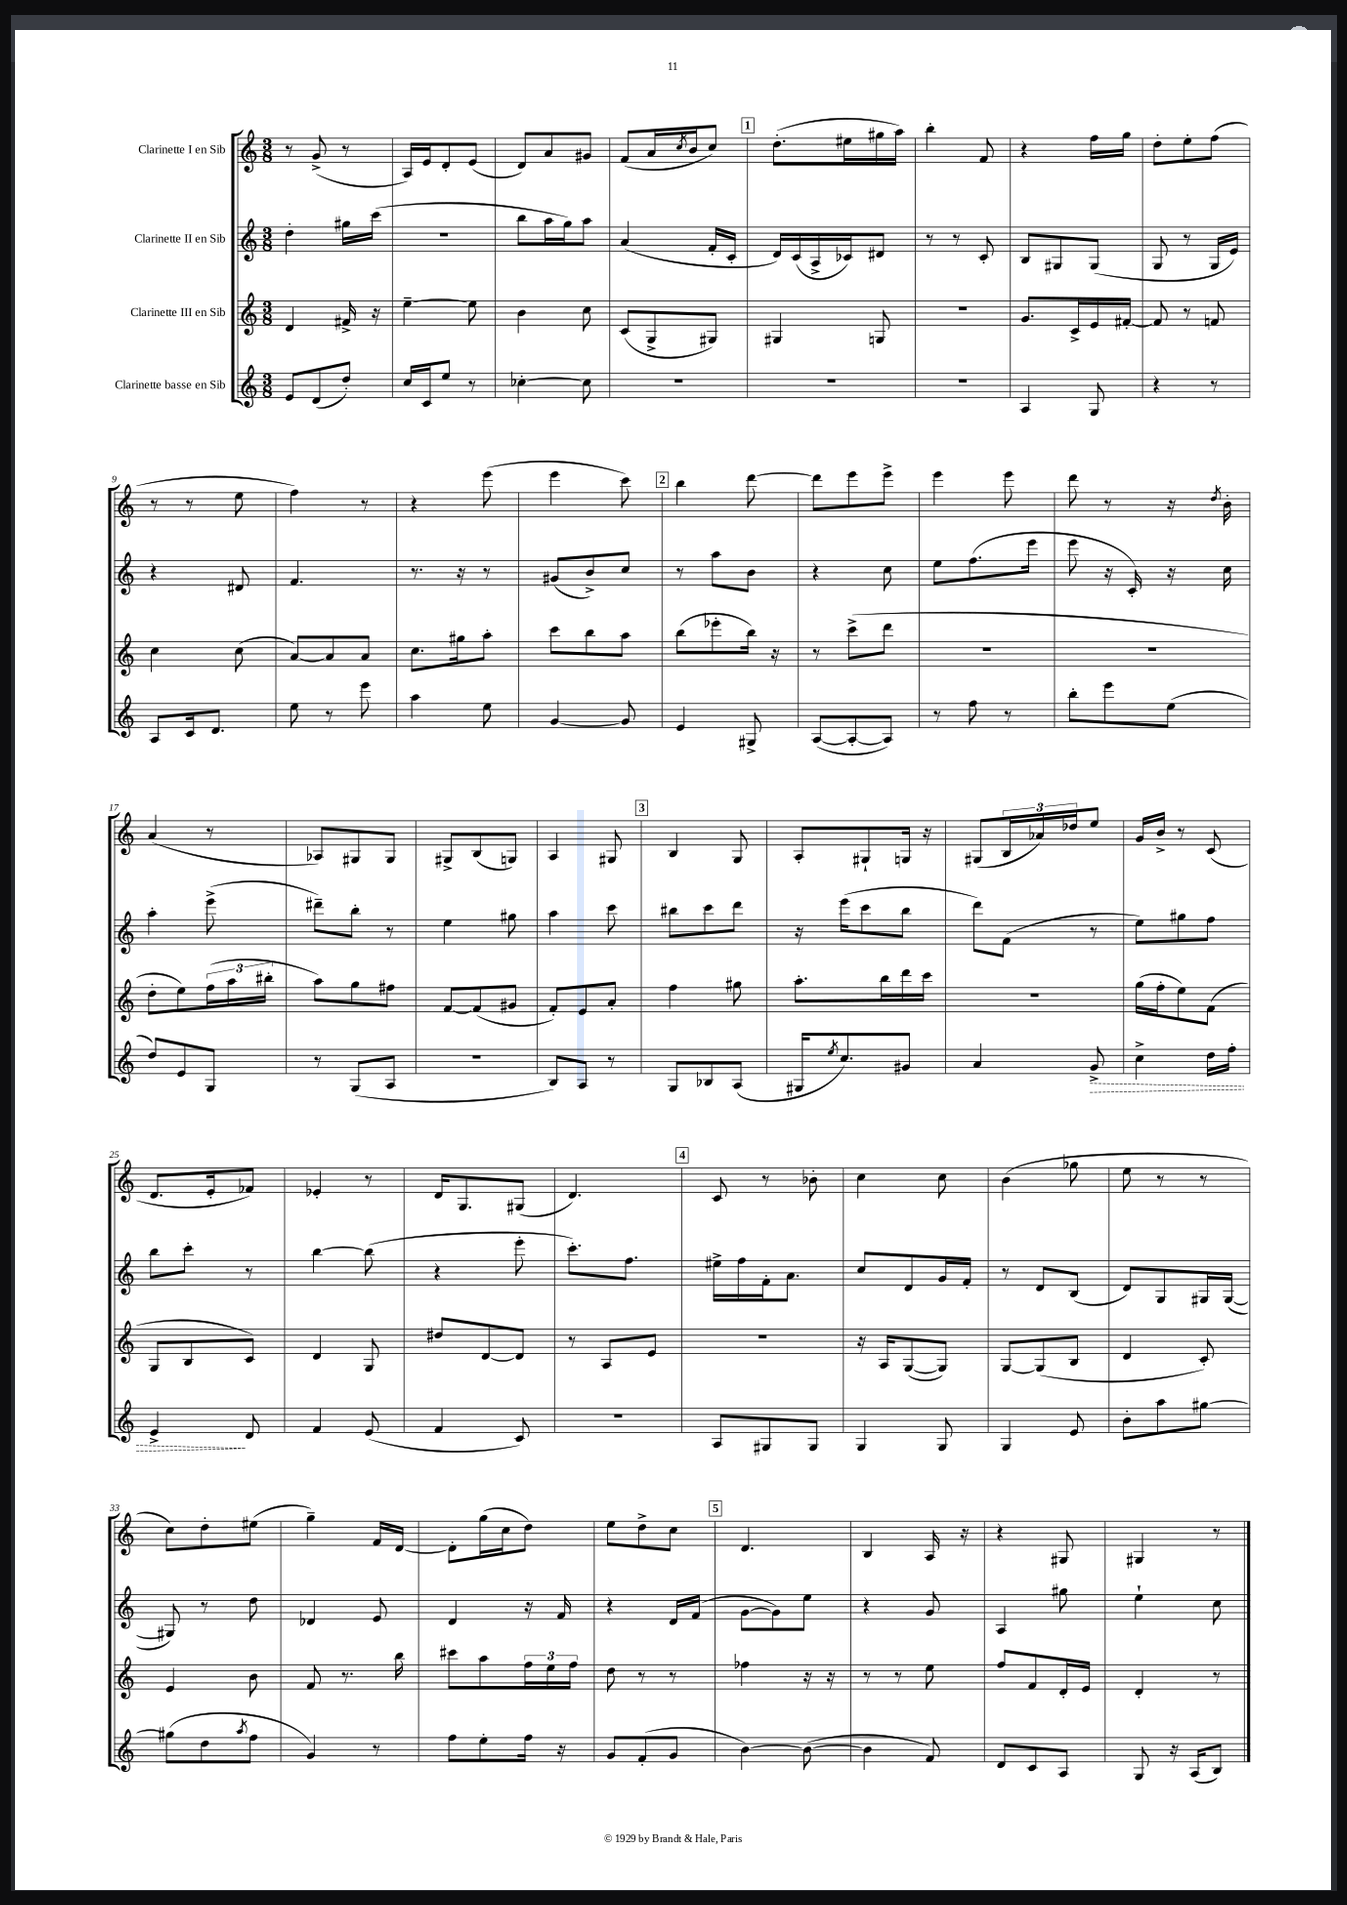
<<
\new StaffGroup <<
\new Staff = "s0" \with { instrumentName = "Clarinette I en Sib" } {
    \clef treble \key c \major \numericTimeSignature \time 3/8
    r8 g'8->( r8 |
    a16) e'16 d'8-. e'8( |
    d'8) a'8 gis'8 |
    f'8( a'16 \acciaccatura { c''8 } b'16 c''8) |
    \mark \markup { \box "1" } d''8.-.( eis''16 gis''16 a''16) |
    b''4-. f'8 |
    r4 f''16 g''16 |
    d''8-. e''8-. f''8( |
    r8 r8 e''8 |
    f''4) r8 |
    r4 e'''8( |
    e'''4 c'''8) |
    \mark \markup { \box "2" } b''4 d'''8~ |
    d'''8 e'''8 e'''8-> |
    e'''4 e'''8 |
    d'''8 r8 r16 \acciaccatura { d''8 } b'16-. |
    a'4( r8 |
    aes8) gis8 gis8 |
    gis8-> b8( g8) |
    a4 gis8 |
    \mark \markup { \box "3" } b4 g8 |
    a8-. gis8-! g16 r16 |
    gis8( \tuplet 3/2 { b16 aes'16) des''16 } e''8 |
    g'16 b'16-> r8 c'8( |
    d'8. e'16-. fes'8) |
    ees'4-. r8 |
    d'16 g8. gis8( |
    d'4.) |
    \mark \markup { \box "4" } c'8 r8 bes'8-. |
    c''4 c''8 |
    b'4( ges''8 |
    e''8 r8 r8 |
    c''8) d''8-. eis''8( |
    g''4--) f'16 d'16~ |
    d'8-. g''16( c''16 d''8) |
    e''8 d''8-> c''8 |
    \mark \markup { \box "5" } d'4. |
    b4 a16 r16 |
    r4 gis8 |
    gis4 r8 \bar "|." |
}
\new Staff = "s1" \with { instrumentName = "Clarinette II en Sib" } {
    \clef treble \key c \major \numericTimeSignature \time 3/8
    d''4-. gis''16 c'''16( |
    R4. |
    b''8 a''16 g''16) a''8 |
    a'4( f'16-. c'16-. |
    \mark \markup { \box "1" } d'16) c'16( a16-> ces'16) dis'8 |
    r8 r8 c'8-. |
    b8 gis8 gis8( |
    g8 r8 g16 e'16) |
    r4 dis'8 |
    f'4. |
    r8. r16 r8 |
    gis'8( b'8->) c''8 |
    \mark \markup { \box "2" } r8 a''8 b'8 |
    r4 c''8 |
    e''8 f''8.( e'''16 |
    e'''8 r16 c'16-.) r16 c''16 |
    a''4-. e'''8->( |
    dis'''8--) b''8-. r8 |
    e''4 gis''8 |
    a''4 c'''8 |
    \mark \markup { \box "3" } bis''8 c'''8 d'''8 |
    r16 e'''16( c'''8 b''8 |
    d'''8) f'8( r8 |
    e''8) gis''8 f''8 |
    b''8 c'''8-. r8 |
    b''4~ b''8( |
    r4 e'''8-. |
    c'''8.-.) f''8. |
    \mark \markup { \box "4" } eis''16-> f''16 f'16-. a'8. |
    c''8 d'8 g'16 f'16-. |
    r8 d'8 b8( |
    d'8) g8 gis16 gis16~( |
    gis8) r8 d''8 |
    des'4 e'8 |
    d'4 r16 f'16 |
    r4 d'16 f'16( |
    \mark \markup { \box "5" } g'8~ g'8) e''8 |
    r4 g'8 |
    a4 gis''8 |
    e''4-! c''8 \bar "|." |
}
\new Staff = "s2" \with { instrumentName = "Clarinette III en Sib" } {
    \clef treble \key c \major \numericTimeSignature \time 3/8
    d'4 fis'16-> r16 |
    e''4~-- e''8 |
    b'4 c''8 |
    c'8( g8-> gis8) |
    \mark \markup { \box "1" } gis4 g8 |
    R4. |
    g'8. c'16-> e'16 fis'16~-. |
    fis'8 r8 f'8 |
    c''4 c''8( |
    a'8~) a'8 a'8 |
    c''8. gis''16 a''8-. |
    c'''8 b''8 a''8 |
    \mark \markup { \box "2" } b''8( ees'''8-. b''16) r16 |
    r8 c'''8->( d'''8 |
    R4. |
    R4. |
    d''8-. e''8) \tuplet 3/2 { f''16( a''16 bis''16-. } |
    a''8) g''8 fis''8 |
    f'8~ f'8( gis'8 |
    f'8-.) e'8 a'8-. |
    \mark \markup { \box "3" } f''4 gis''8 |
    a''8.-. b''16 d'''16 c'''16 |
    R4. |
    g''16( f''16-. e''8) f'8( |
    g8 b8 c'8) |
    d'4 g8 |
    dis''8 d'8~ d'8 |
    r8 a8 e'8 |
    \mark \markup { \box "4" } R4. |
    r16 a16 g8~( g8) |
    g8~ g8( b8 |
    d'4 c'8-.) |
    e'4 b'8 |
    f'8 r8. b''16 |
    cis'''8 a''8 \tuplet 3/2 { f''16 e''16 f''16 } |
    d''8 r8 r8 |
    \mark \markup { \box "5" } fes''4 r16 r16 |
    r8 r8 e''8 |
    f''8 f'8 d'16-. e'16 |
    d'4-. r8 \bar "|." |
}
\new Staff = "s3" \with { instrumentName = "Clarinette basse en Sib" } {
    \clef treble \key c \major \numericTimeSignature \time 3/8
    e'8 d'8( d''8-.) |
    c''16 c'16 e''8 r8 |
    ces''4~-. ces''8 |
    R4. |
    \mark \markup { \box "1" } R4. |
    R4. |
    a4 g8 |
    r4 r8 |
    a8 c'16 d'8. |
    e''8 r8 e'''8 |
    a''4 e''8 |
    g'4~ g'8 |
    \mark \markup { \box "2" } e'4 gis8-> |
    a8~( a8~-. a8) |
    r8 f''8 r8 |
    b''8-. e'''8 e''8( |
    d''8) e'8 g8 |
    r8 g8( a8 |
    R4. |
    b8) a8 r8 |
    \mark \markup { \box "3" } g8 bes8 a8( |
    gis16 \acciaccatura { e''8 } c''8.) gis'8 |
    a'4 \once \override Hairpin.style = #'dashed-line g'8->\> |
    c''4-> d''16 f''16-. |
    e'4->\! d'8 |
    f'4 e'8( |
    f'4 c'8) |
    R4. |
    \mark \markup { \box "4" } a8 gis8 gis8 |
    g4 g8 |
    g4 e'8 |
    b'8-. a''8 gis''8~ |
    gis''8( d''8 \acciaccatura { a''8 } f''8 |
    g'4) r8 |
    f''8 e''8-. f''16 r16 |
    g'8 f'8-.( g'8 |
    \mark \markup { \box "5" } b'4~) b'8~( |
    b'4 f'8) |
    d'8 c'8 a8 |
    g8 r16 a16( b8) \bar "|." |
}
>>
>>
